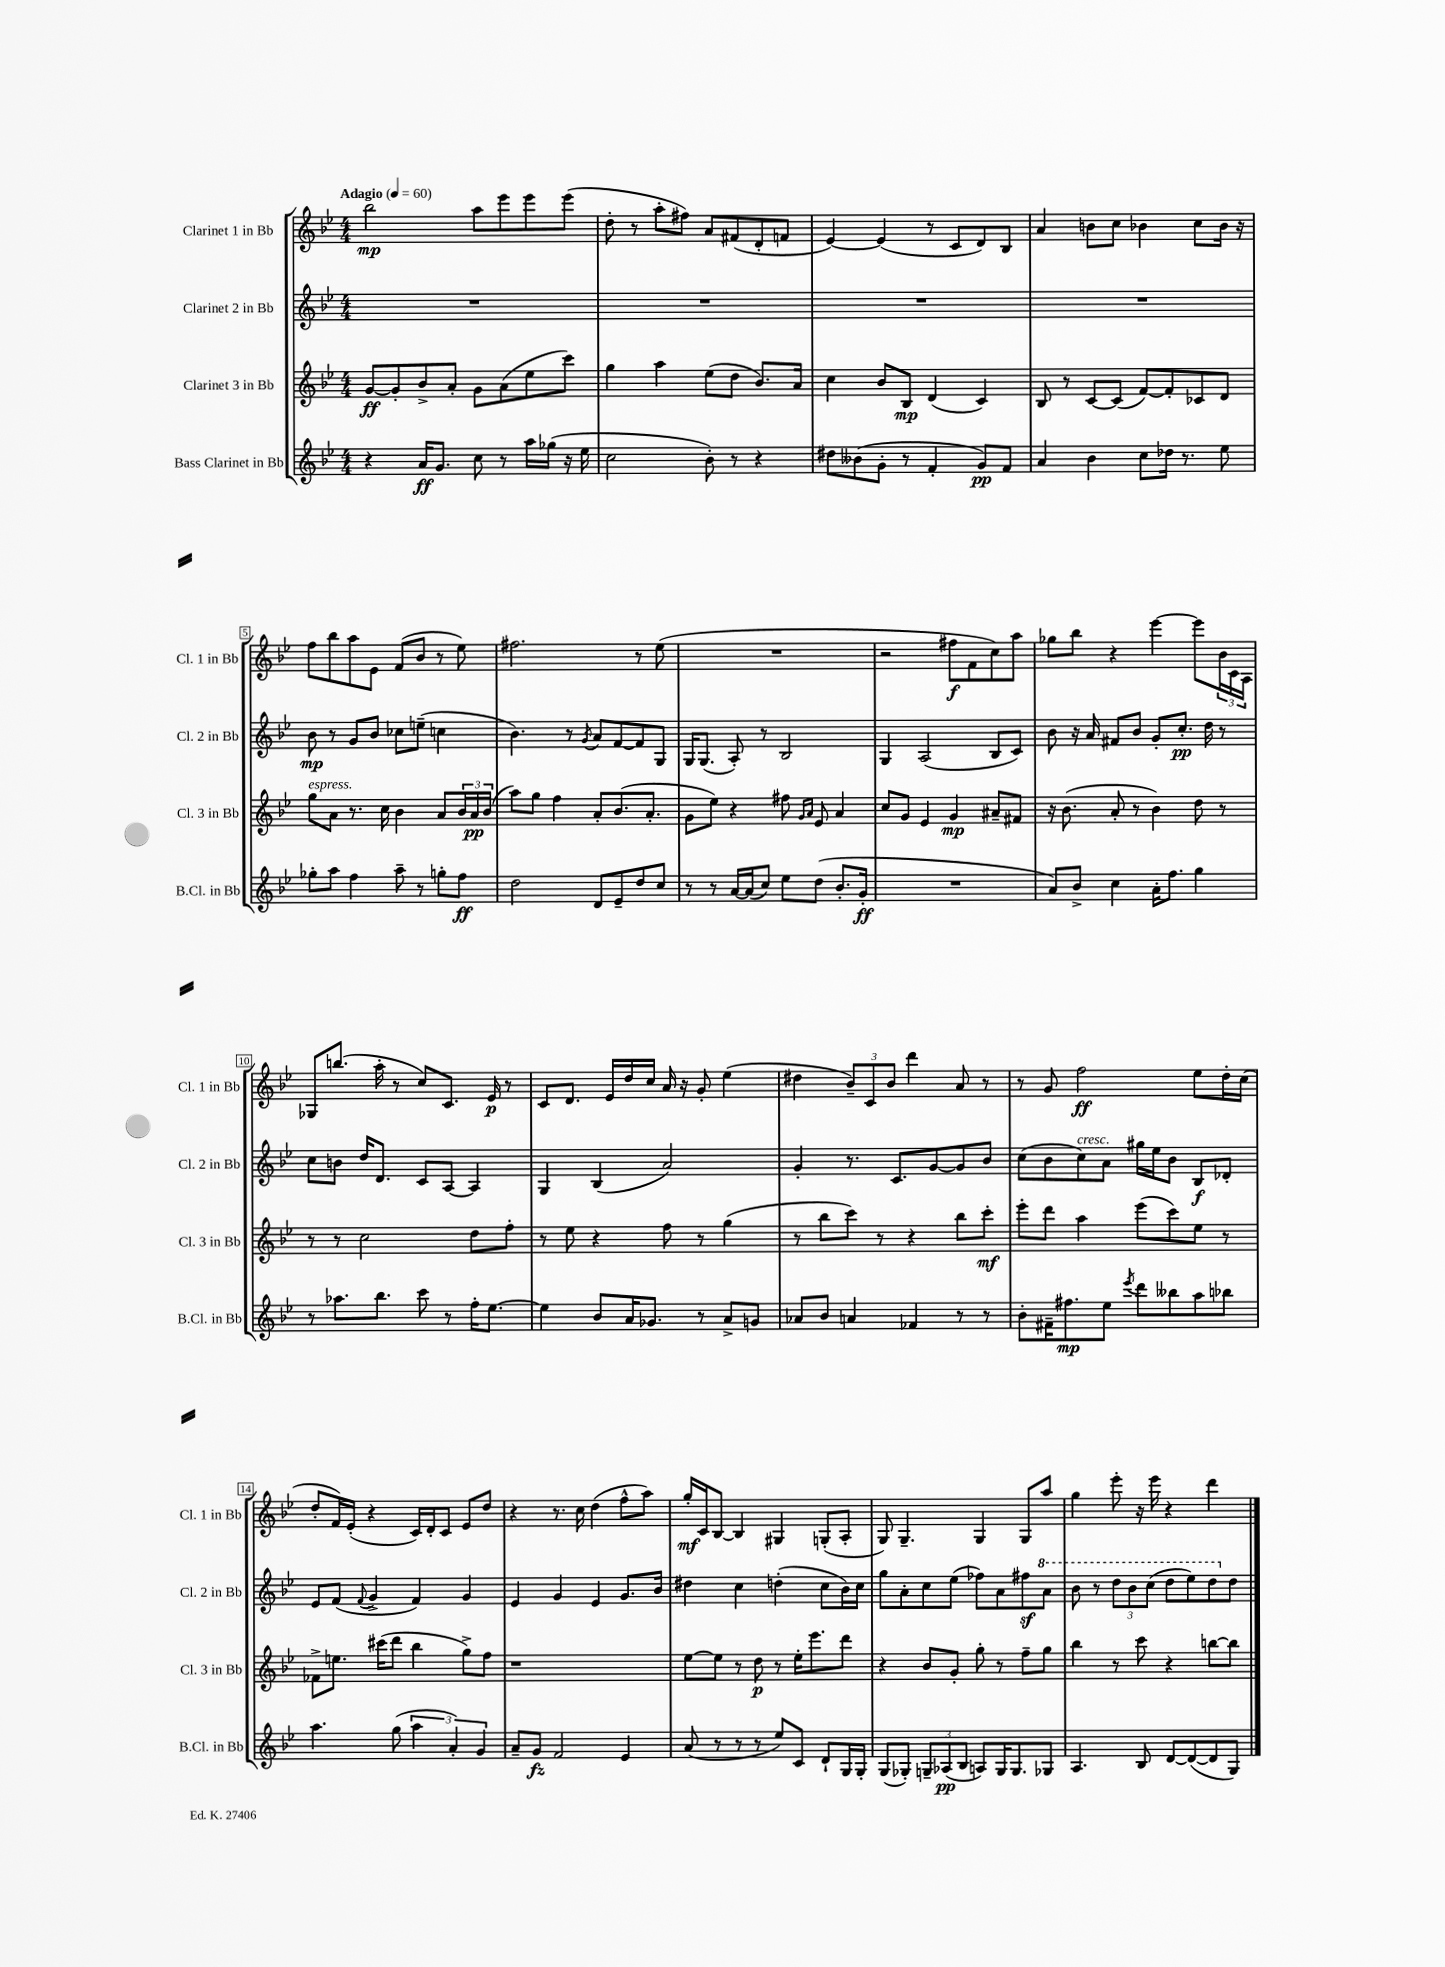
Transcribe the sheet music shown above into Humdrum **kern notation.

**kern	**dynam	**kern	**dynam	**kern	**dynam	**kern	**dynam
*part4	*part4	*part3	*part3	*part2	*part2	*part1	*part1
*staff4	*staff4	*staff3	*staff3	*staff2	*staff2	*staff1	*staff1
*I"Bass Clarinet in Bb	*	*I"Clarinet 3 in Bb	*	*I"Clarinet 2 in Bb	*	*I"Clarinet 1 in Bb	*
*I'B.Cl. in Bb	*	*I'Cl. 3 in Bb	*	*I'Cl. 2 in Bb	*	*I'Cl. 1 in Bb	*
*clefG2	*	*clefG2	*	*clefG2	*	*clefG2	*
*k[b-e-]	*	*k[b-e-]	*	*k[b-e-]	*	*k[b-e-]	*
*M4/4	*	*M4/4	*	*M4/4	*	*M4/4	*
*MM60	*	*MM60	*	*MM60	*	*MM60	*
=1	=1	=1	=1	=1	=1	=1	=1
!	!	!	!	!	!	!LO:TX:a:B:t=Adagio	!
4r	.	[8g/L	ff	1r	.	2bb-\	mp
.	.	8g'/]	.	.	.	.	.
16a/KL	ff	8b-^/	.	.	.	.	.
8.g/J	.	.	.	.	.	.	.
.	.	8a'/J	.	.	.	.	.
8cc\	.	8g\L	.	.	.	8aa\L	.
8r	.	(8a\	.	.	.	8eee-\	.
16aa\LL	.	8ee-\	.	.	.	8eee-\	.
(16gg-X\JJ	.	.	.	.	.	.	.
16r	.	8ccc\J)	.	.	.	(8eee-\J	.
16ee-\	.	.	.	.	.	.	.
=2	=2	=2	=2	=2	=2	=2	=2
2cc\	.	4gg\	.	1r	.	8dd'\	.
.	.	.	.	.	.	8r	.
.	.	4aa\	.	.	.	8aa'\L	.
.	.	.	.	.	.	8ff#X\J)	.
8b-'\)	.	(8ee-\L	.	.	.	8a/L	.
8r	.	8dd\J	.	.	.	(8f#X/	.
4r	.	8.b-/L)	.	.	.	8d'/	.
.	.	.	.	.	.	8fn/J	.
.	.	16a/Jk	.	.	.	.	.
=3	=3	=3	=3	=3	=3	=3	=3
8dd#X\L	.	4cc\	.	1r	.	[4e-/)	.
(8b--X\	.	.	.	.	.	.	.
8g'\J	.	8b-/L	.	.	.	(4e-/]	.
8r	.	8B-/J	mp	.	.	.	.
4f'/	.	(4d/	.	.	.	8r	.
.	.	.	.	.	.	8c/L	.
8g/L)	pp	4c/)	.	.	.	8d/)	.
8f/J	.	.	.	.	.	8B-/J	.
=4	=4	=4	=4	=4	=4	=4	=4
4a/	.	8B-/	.	1r	.	4a/	.
.	.	8r	.	.	.	.	.
4b-\	.	[8c/L	.	.	.	8bn\L	.
.	.	(8c/J]	.	.	.	8cc\J	.
8cc\L	.	[8f/L)	.	.	.	4b-X\	.
16dd-X\Jk	.	8f'/]	.	.	.	.	.
8.r	.	.	.	.	.	.	.
.	.	8c-X/	.	.	.	8cc\L	.
8ee-\	.	8d/J	.	.	.	16b-\Jk	.
.	.	.	.	.	.	16r	.
!!LO:LB:g=z
=5	=5	=5	=5	=5	=5	=5	=5
!	!	!LO:TX:a:i:t=espress.	!	!	!	!	!
8gg-X'\L	.	8gg\L	.	8b-\	mp	8ff\L	.
8aa\J	.	8a\J	.	8r	.	8bb-\	.
4ff\	.	8.r	.	8g/L	.	8aa\	.
.	.	.	.	8b-/J	.	8e-\J	.
.	.	16cc\	.	.	.	.	.
8aa~\	.	4b-\	.	8cc-X\L	.	(8f/L	.
8r	.	.	.	(8een~\J	.	8b-/J	.
8ggn'\L	.	8a/L	.	4ccn\	.	8r	.
8ff\J	ff	24b-/L	.	.	.	8ee-\)	.
.	.	24a/	pp	.	.	.	.
.	.	(24b-/JJ	.	.	.	.	.
=6	=6	=6	=6	=6	=6	=6	=6
2dd\	.	8aa\L)	.	4.b-\)	.	2.ff#X\	.
.	.	8gg\J	.	.	.	.	.
.	.	4ff\	.	.	.	.	.
.	.	.	.	8r	.	.	.
.	.	.	.	8qg/	.	.	.
8d/L	.	8a'/L	.	8a/L	.	.	.
8e-~/	.	(8.b-/	.	[8f/	.	.	.
8dd/	.	.	.	8f/]	.	8r	.
.	.	8.a'/J	.	.	.	.	.
8cc/J	.	.	.	8G/J	.	(8ee-\	.
=7	=7	=7	=7	=7	=7	=7	=7
8r	.	8g\L	.	16G/KL	.	1r	.
.	.	.	.	(8.G/J	.	.	.
8r	.	8ee-\J)	.	.	.	.	.
[16a/LL	.	4r	.	8A'/)	.	.	.
(16a/J]	.	.	.	.	.	.	.
8cc/J)	.	.	.	8r	.	.	.
8ee-\L	.	8ff#X\	.	2B-/	.	.	.
.	.	16qqg/LL	.	.	.	.	.
.	.	16qqa/JJ	.	.	.	.	.
(8dd\J	.	8e-/	.	.	.	.	.
8.b-'/L	.	4a/	.	.	.	.	.
16g'/Jk	ff	.	.	.	.	.	.
=8	=8	=8	=8	=8	=8	=8	=8
1r	.	8cc/L	.	4G/	.	2r	.
.	.	8g/J	.	.	.	.	.
.	.	4e-/	.	(2A/	.	.	.
.	.	4g/	mp	.	.	8ff#X\L	f
.	.	.	.	.	.	8f\	.
.	.	8a#X~/L	.	8B-/L	.	8cc\)	.
.	.	8f#X/J	.	8c/J)	.	8aa\J	.
=9	=9	=9	=9	=9	=9	=9	=9
8a/L)	.	16r	.	8b-\	.	8gg-X\L	.
.	.	(8.b-\	.	.	.	.	.
8b-^/J	.	.	.	16r	.	8bb-\J	.
.	.	.	.	16a/	.	.	.
4cc\	.	8a'/	.	8f#X/L	.	4r	.
.	.	8r	.	8b-/J	.	.	.
16a'\KL	.	4b-\)	.	8g'/L	.	[4eee-\	.
8.ff\J	.	.	.	.	.	.	.
.	.	.	.	8.cc'/J	pp	.	.
4gg\	.	8dd\	.	.	.	8eee-\L]	.
.	.	.	.	16dd\	.	.	.
.	.	8r	.	8r	.	24b-\L	.
.	.	.	.	.	.	24c\	.
.	.	.	.	.	.	24A\JJ	.
!!LO:LB:g=z
=10	=10	=10	=10	=10	=10	=10	=10
8r	.	8r	.	8cc\L	.	8G-X/L	.
8.aa-X\L	.	8r	.	8bn\J	.	(8.bbn/J	.
.	.	2cc\	.	16dd/KL	.	.	.
8.bb-\J	.	.	.	8.d/J	.	16aa'\	.
.	.	.	.	.	.	8r	.
8ccc\	.	.	.	8c/L	.	8cc/L)	.
8r	.	.	.	[8A/J	.	8.c/J	.
16ff'\KL	.	8dd\L	.	4A/]	.	.	.
[8.ee-\J	.	.	.	.	.	16e-/	p
.	.	8ff'\J	.	.	.	8r	.
=11	=11	=11	=11	=11	=11	=11	=11
4ee-\]	.	8r	.	4G/	.	8c/L	.
.	.	8ee-\	.	.	.	8.d/J	.
8b-/L	.	4r	.	(4B-/	.	.	.
.	.	.	.	.	.	16e-/LL	.
16a/K	.	.	.	.	.	16dd/	.
8.g-X/J	.	.	.	.	.	16cc/JJ	.
.	.	8ff\	.	2a/)	.	16a/	.
.	.	.	.	.	.	16r	.
8r	.	8r	.	.	.	8g'/	.
8a^/L	.	(4gg\	.	.	.	(4ee-\	.
8gn/J	.	.	.	.	.	.	.
=12	=12	=12	=12	=12	=12	=12	=12
8a-X/L	.	8r	.	4g'/	.	4dd#X\	.
8b-/J	.	8bb-\L	.	.	.	.	.
4an/	.	8ccc\J)	.	8.r	.	12b-~/L)	.
.	.	.	.	.	.	12c/	.
.	.	8r	.	.	.	.	.
.	.	.	.	.	.	12b-/J	.
.	.	.	.	8.c/L	.	.	.
4f-X/	.	4r	.	.	.	4ddd\	.
.	.	.	.	[8g/	.	.	.
8r	.	8bb-\L	.	8g/]	.	8a/	.
8r	.	8ccc'\J	mf	8b-/J	.	8r	.
=13	=13	=13	=13	=13	=13	=13	=13
8b-'\L	.	8eee-'\L	.	(8cc\L	.	8r	.
16f#X~\K	.	8ddd\J	.	8b-\	.	8g/	.
8.ff#X\	mp	.	.	.	.	.	.
!	!	!	!	!LO:TX:a:i:t=cresc.	!	!	!
.	.	4aa\	.	8cc\)	.	2ff\	ff
8ee-\J	.	.	.	8a\J	.	.	.
8qeee-/	.	.	.	.	.	.	.
8ddd\L	.	(8eee-\L	.	16gg#X\LL	.	.	.
.	.	.	.	16ee-\J	.	.	.
8bb--X\	.	8ccc\)	.	8b-\J	.	.	.
8aa\	.	8ee-\J	.	8B-/L	f	8ee-\L	.
8bb-X\J	.	8r	.	8d-X'/J	.	16dd'\L	.
.	.	.	.	.	.	(16cc\JJ	.
!!LO:LB:g=z
=14	=14	=14	=14	=14	=14	=14	=14
4.aa\	.	8f-X^\L	.	8e-/L	.	8dd'/L	.
.	.	8.een\J	.	(8f/J	.	16f/L)	.
.	.	.	.	.	.	(16e-'/JJ	.
.	.	.	.	8qqf/	.	.	.
.	.	.	.	4g^/	.	4r	.
.	.	(16ccc#X\KL	.	.	.	.	.
(8gg\	.	8ddd\J	.	.	.	.	.
6aa\	.	4bb-\	.	4f/)	.	16c/LL)	.
.	.	.	.	.	.	16d'/J	.
.	.	.	.	.	.	8c/J	.
6a'/)	.	.	.	.	.	.	.
.	.	8gg^\L)	.	4g/	.	8e-/L	.
6g/	.	.	.	.	.	.	.
.	.	8ff\J	.	.	.	8dd/J	.
=15	=15	=15	=15	=15	=15	=15	=15
8a~/L	.	1r	.	4e-/	.	4r	.
8g/J	fz	.	.	.	.	.	.
2f/	.	.	.	4g/	.	8.r	.
.	.	.	.	.	.	16cc\	.
.	.	.	.	4e-/	.	(4dd\	.
4e-/	.	.	.	8.g/L	.	8ff^^\L	.
.	.	.	.	.	.	8aa\J)	.
.	.	.	.	16b-/Jk	.	.	.
=16	=16	=16	=16	=16	=16	=16	=16
(8a/	.	[8ee-\L	.	4dd#X\	.	16gg'/LL	mf
.	.	.	.	.	.	16c/J	.
8r	.	8ee-\J]	.	.	.	[8B-/J	.
8r	.	8r	.	4cc\	.	4B-/]	.
8r	.	8dd\	p	.	.	.	.
8ee-/L)	.	8r	.	(4ddn'\	.	4G#X/	.
8c/J	.	16ee-'\KL	.	.	.	.	.
.	.	8.eee-\	.	.	.	.	.
8d`/L	.	.	.	8cc\L	.	(8Gn'/L	.
16G/L	.	8ddd\J	.	16b-\L)	.	8A'/J	.
16G'/JJ	.	.	.	16cc\JJ	.	.	.
=17	=17	=17	=17	=17	=17	=17	=17
(8G/L	.	4r	.	8gg\L	.	8G/)	.
8G-X'/J)	.	.	.	8a'\	.	4.G~/	.
12Gn~/L	.	8b-/L	.	8cc\	.	.	.
(12A-X/	pp	.	.	.	.	.	.
.	.	8g'/J	.	(8ee-\J	.	.	.
12B-/J	.	.	.	.	.	.	.
8An/L)	.	8gg'\	.	8ff-X\L)	.	4G/	.
16G/K	.	8r	.	8a\	.	.	.
8.G/	.	.	.	.	.	.	.
.	.	8ff~\L	.	8ff#Xz\	.	8G/L	.
*	*	*	*	*8va	*	*	*
8G-X/J	.	8gg\J	.	8aa\J	.	8aa/J	.
=18	=18	=18	=18	=18	=18	=18	=18
4.A/	.	4bb-\	.	8bb-\	.	4gg\	.
.	.	.	.	8r	.	.	.
.	.	8r	.	12ddd\L	.	8eee-'\	.
.	.	.	.	12bb-\	.	.	.
8B-/	.	8ccc\	.	.	.	16r	.
.	.	.	.	(12ccc\J	.	.	.
.	.	.	.	.	.	16eee-\	.
[8d/L	.	4r	.	8ddd\L	.	4r	.
(8d/_	.	.	.	8eee-\)	.	.	.
8d/]	.	[8bbn\L	.	8ddd\	.	4ddd\	.
*	*	*	*	*X8va	*	*	*
8G/J)	.	8bb\J]	.	8dd\J	.	.	.
==	==	==	==	==	==	==	==
*-	*-	*-	*-	*-	*-	*-	*-
